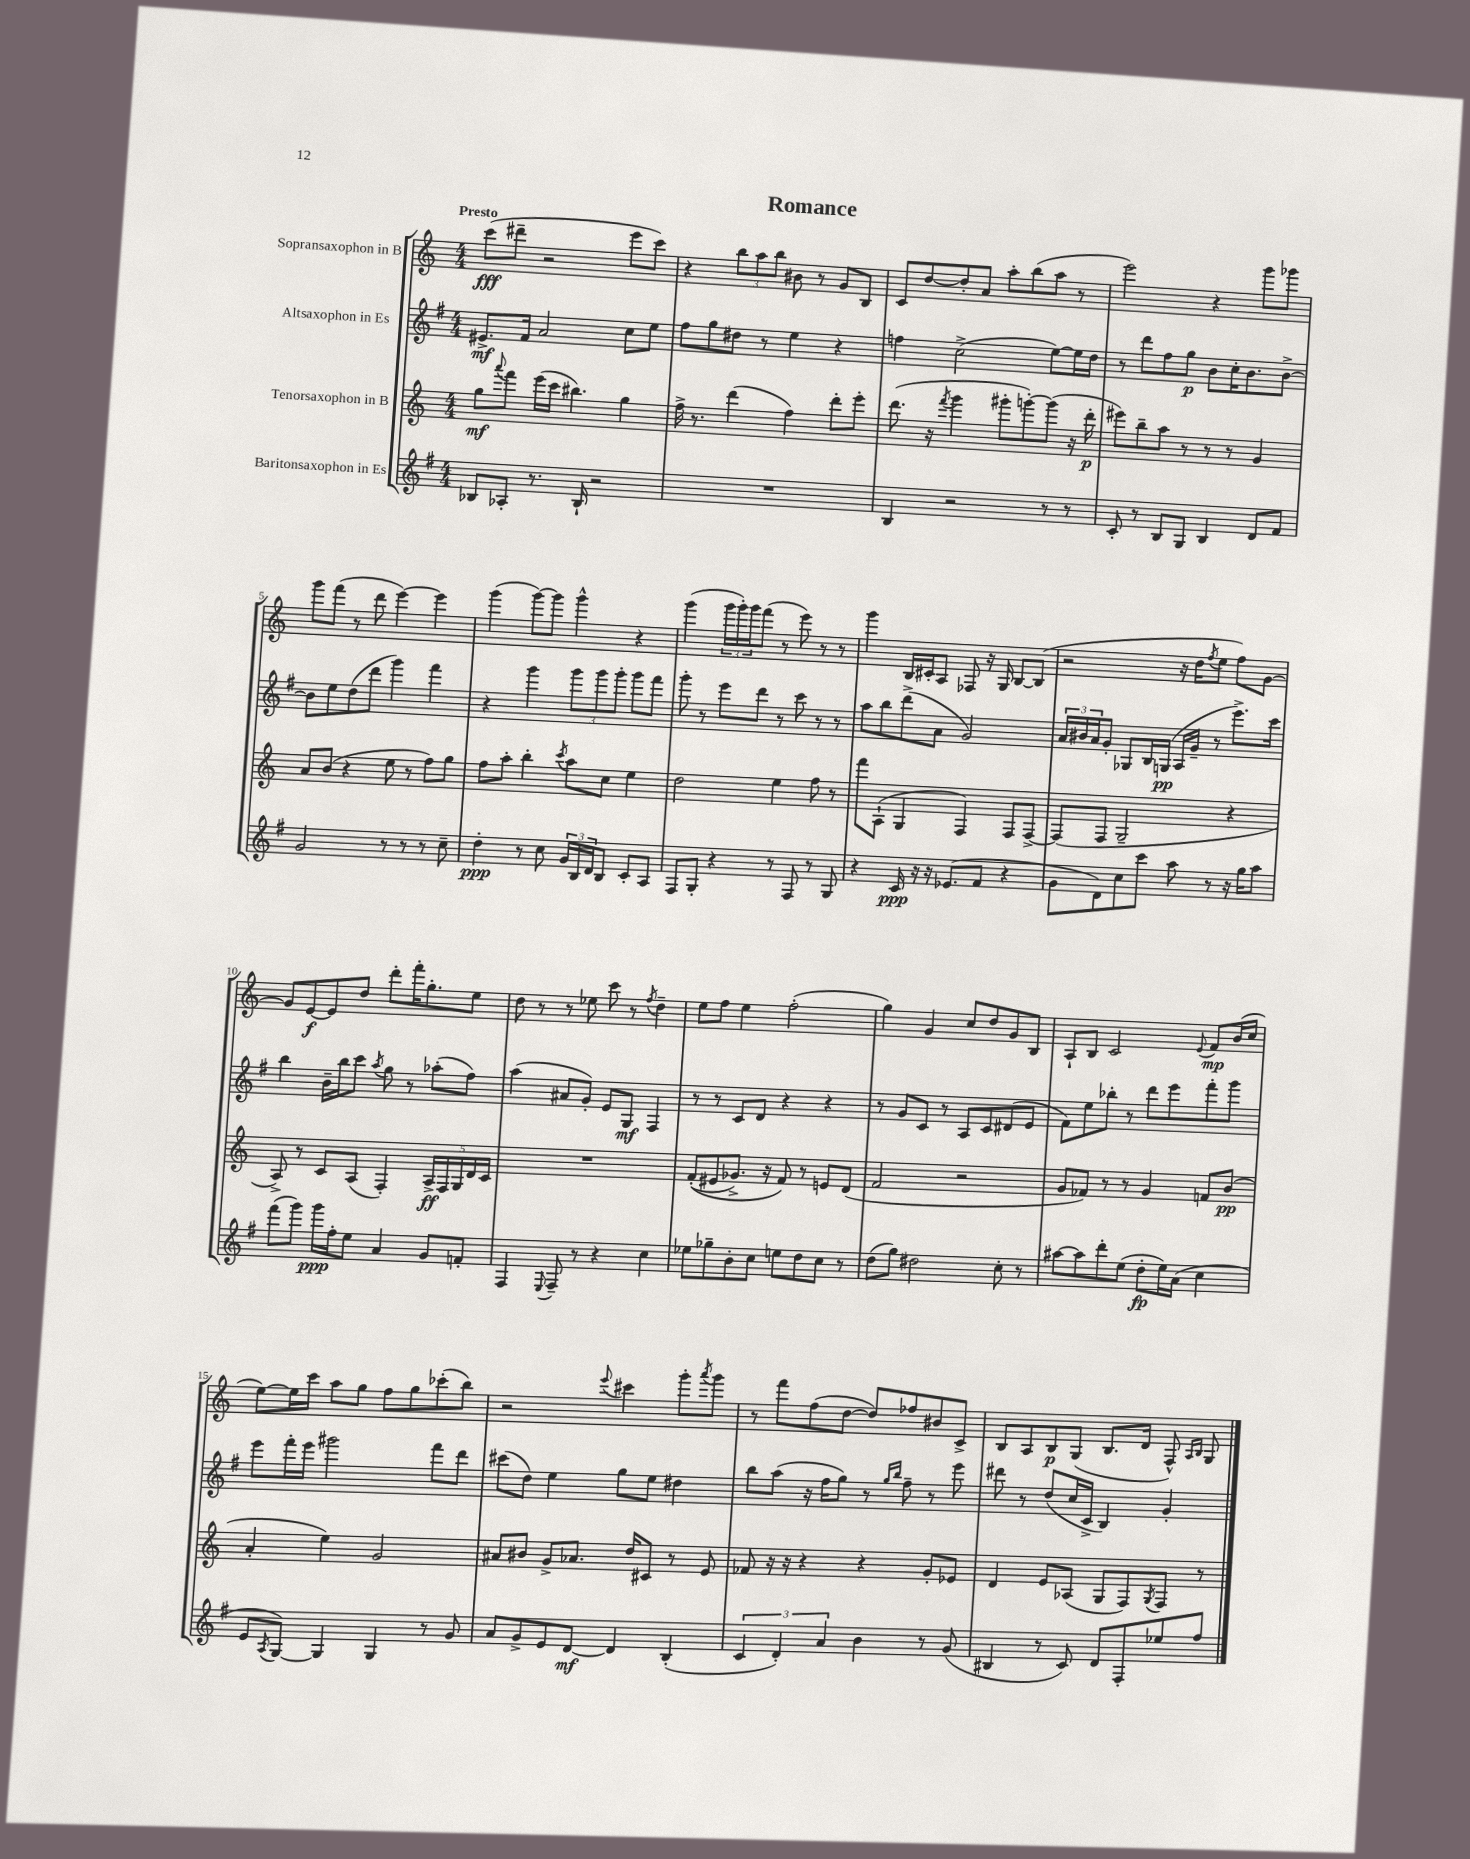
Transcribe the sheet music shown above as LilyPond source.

\header { title = "Romance" }
<<
\new StaffGroup <<
\new Staff = "s0" \with { instrumentName = "Sopransaxophon in B" } {
    \clef treble \key c \major \numericTimeSignature \time 4/4 \tempo "Presto"
    c'''8\fff( dis'''8-- r2 e'''8 c'''8) |
    r4 \tuplet 3/2 { b''8 a''8 b''8 } bis'8 r8 g'8 b8 |
    c'8 d''8~ d''8-. a'8 a''8-. b''8( a''8 r8 |
    e'''2) r4 g'''8 ges'''8 |
    g'''8 f'''8( r8 d'''8 e'''4~) e'''4 |
    g'''4( g'''8~) g'''8 g'''4-^ r4 |
    g'''4( \tuplet 3/2 { g'''16 g'''16-.) g'''16 } f'''8( r8 e'''8) r8 r8 |
    g'''4 b16 cis'16-. a8 fes8 r16 g16 b8~ b8( |
    r2 r16 d''16 \acciaccatura { f''8 } e''8 f''8) g'8~ |
    g'8 e'8~\f e'8 d''8 d'''8-. f'''16-. g''8.-. e''8 |
    d''8 r8 r8 ees''8 c'''8 r8 \acciaccatura { f''8 } d''4-- |
    e''8 f''8 e''4 f''2-.( |
    g''4) g'4 c''8 d''8 g'8 b8 |
    a8-! b8 c'2 \appoggiatura { e'8 } f'8\mp b'16( c''16 |
    e''8~) e''16 c'''16 a''8 g''8 f''8 g''8 ces'''8-.( b''8) |
    r2 \appoggiatura { e'''8 } cis'''4 g'''8-. \acciaccatura { a'''8 } g'''8 |
    r8 f'''8 f''8( d''8~ d''8) fes''8 bis'8 c'8-> |
    b8 a8 b8\p g8( b8. d'16 f8-^) \grace { a16 b16 } g8 \bar "|." |
}
\new Staff = "s1" \with { instrumentName = "Altsaxophon in Es" } {
    \clef treble \key g \major \numericTimeSignature \time 4/4
    eis'8.->\mf fis'16 a'2 c''8 e''8 |
    fis''8 g''8 dis''8 r8 e''4 r4 |
    f''4 c''2->( e''8~) e''16 d''16 |
    r8 d'''8 fis''8 g''8\p b'8 c''16-. b'8. b'8~-> |
    b'8 e''8 d''8( d'''8 g'''4) fis'''4 |
    r4 g'''4 \tuplet 3/2 { g'''8 g'''8 g'''8-. } g'''8 fis'''8 |
    g'''8-. r8 e'''8 d'''8 r8 c'''8 r8 r8 |
    a''8 b''8 d'''8->( a'8 g'2) |
    \tuplet 3/2 { a'16 bis'16 a'16 } g'8-. ges8 b16 g16\pp( a16 g'16-- r8 e'''8.->) c'''16 |
    b''4 b'16-- b''16 c'''8 \acciaccatura { a''8 } g''8 r8 aes''8-.( fis''8) |
    a''4( ais'8 g'8-.) e'8 g8\mf fis4 |
    r8 r8 c'8 d'8 r4 r4 |
    r8 g'8 c'8 r8 a8 c'8 dis'8( e'8 |
    fis'8) e''8 bes''8-. r8 d'''8 e'''8 fis'''8-. g'''8 |
    e'''8 fis'''16-. e'''16 gis'''2 fis'''8 d'''8 |
    cis'''8( d''8) e''4 g''8 e''8 dis''4 |
    b''8 a''8( r16 fis''16 g''8) r8 \grace { g''16 b''16 } fis''8-- r8 e'''8 |
    dis'''8 r8 d''8( c''16 c'16-> b4) g'4-. \bar "|." |
}
\new Staff = "s2" \with { instrumentName = "Tenorsaxophon in B" } {
    \clef treble \key c \major \numericTimeSignature \time 4/4
    g''8\mf \appoggiatura { a'''8 } f'''8 e'''16( c'''16 bis''4.) g''4 |
    f''16-> r8. d'''4( f''4) d'''8-. e'''8-. |
    d'''8.( r16 \acciaccatura { f'''8 } g'''4 gis'''8-. g'''8~-.) g'''8( r16 d'''16-.\p |
    eis'''8) b''8-- a''8 r8 r8 r8 g'4 |
    a'8 b'8( r4 e''8 r8 f''8) g''8 |
    f''8 a''8-. b''4-. \acciaccatura { c'''8 } a''8 c''8 e''4 |
    d''2 e''4 f''8 r8 |
    f'''8 a8-!( g4 f4) f8 f8~-> |
    f8( f8 g2-- r4 |
    a8->) r8 c'8 a8( f4-.) \tuplet 5/4 { a16->\ff f16 g16 d'16 c'16 } |
    R1 |
    f'8-.(\( eis'8 ges'8.->) r16 f'8\) r8 e'8 d'8( |
    f'2 r2 |
    g'8 fes'8) r8 r8 g'4 f'8 b'8\pp( |
    a'4-. e''4) g'2 |
    ais'8 bis'8 g'8-> aes'8. d''16 cis'8 r8 e'8 |
    fes'8 r16 r16 r4 r4 g'8-. ees'8 |
    d'4 e'8 aes8( g8 f8) \acciaccatura { g8 } f8 r8 \bar "|." |
}
\new Staff = "s3" \with { instrumentName = "Baritonsaxophon in Es" } {
    \clef treble \key g \major \numericTimeSignature \time 4/4
    bes8 aes8-. r8. bes16-! r2 |
    R1 |
    b4 r2 r8 r8 |
    c'8-. r8 b8 g8 b4 d'8 fis'8 |
    g'2 r8 r8 r8 c''8-- |
    d''4-.\ppp r8 c''8 \tuplet 3/2 { g'16 b16 d'16 } b8 c'8-. a8 |
    fis8 g8-. r4 r8 fis8 r8 g8 |
    r4 c'16\ppp r16 r16 ees'8.( fis'8 r4 |
    g'8 d'8) c''8 c'''8 a''8 r8 r16 g''16 a''8 |
    fis'''8( g'''8) g'''16\ppp fis''16-. e''8 a'4 g'8 f'8-. |
    fis4 \appoggiatura { e8 } fis8-- r8 r4 c''4 |
    ees''8 ges''8-- b'8-. c''8 e''8 d''8 c''8 r8 |
    d''8( g''8) dis''2 c''8-. r8 |
    ais''8~ ais''8 d'''8-. e''8( d''8-.\fp e''16) a'16( c''4 |
    e'8 \acciaccatura { a8 } g8~) g4 g4 r8 g'8 |
    a'8 g'8-> e'8 d'8~\mf d'4 b4-.( |
    \tuplet 3/2 { c'4 d'4-.) a'4 } b'4 r8 g'8( |
    bis4 r8 c'8) d'8 fis8-. ees''8 fis''8 \bar "|." |
}
>>
>>
